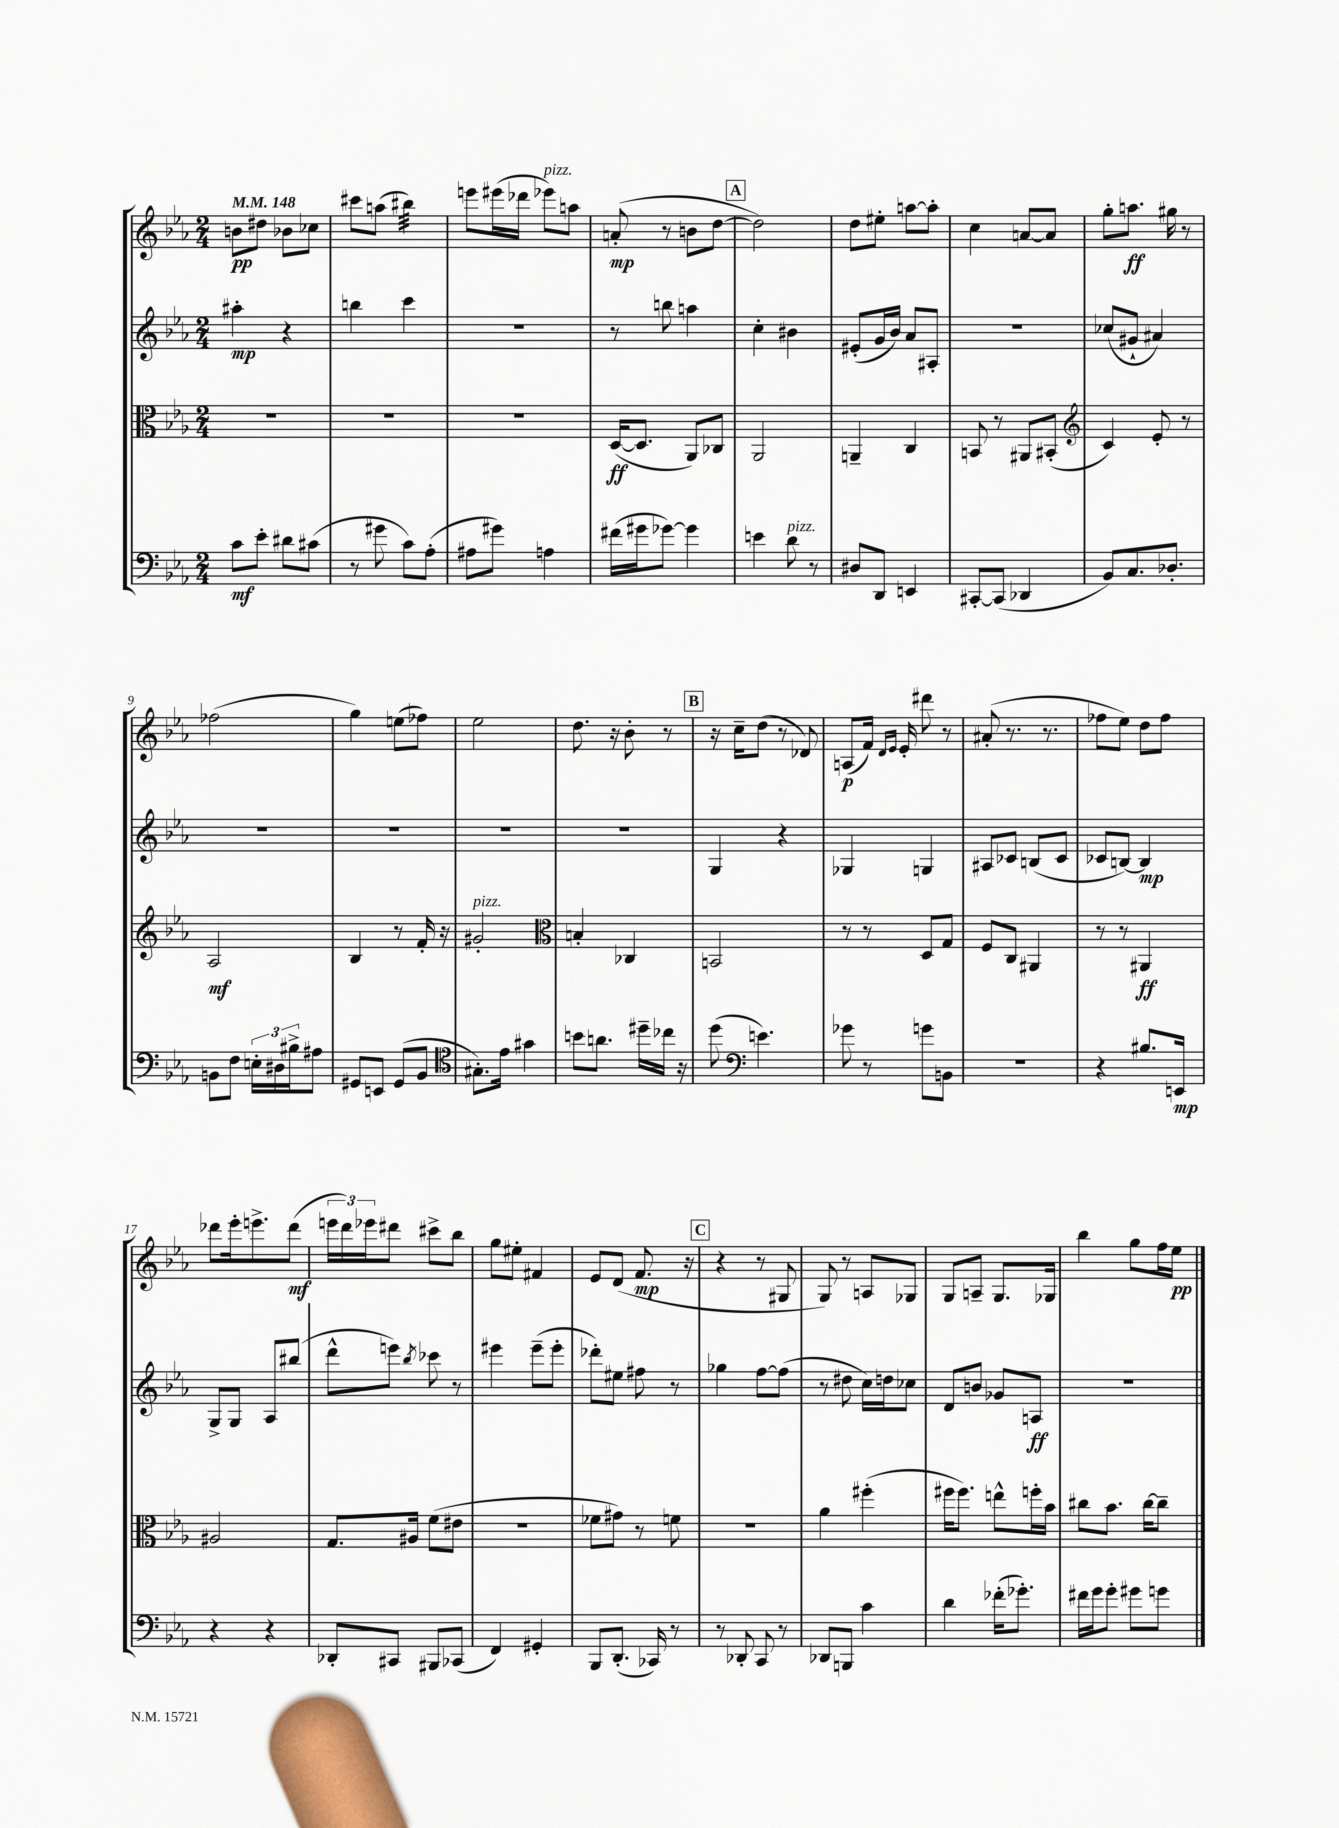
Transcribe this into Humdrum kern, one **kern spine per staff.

**kern	**kern	**kern	**kern
*staff4	*staff3	*staff2	*staff1
*clefF4	*clefC3	*clefG2	*clefG2
*k[b-e-a-]	*k[b-e-a-]	*k[b-e-a-]	*k[b-e-a-]
*M2/4	*M2/4	*M2/4	*M2/4
*MM148	*MM148	*MM148	*MM148
8c	2r	4aa#'	8b
8e-'	.	.	8dd#
8d#	.	4r	8b-
(8c#	.	.	8cc-
=	=	=	=
8r	2r	4bb	8ccc#
8g#	.	.	(8aa
8c)	.	4ccc	4bb#)
(8A-'	.	.	.
=	=	=	=
8A#	2r	2r	8eee
8g#)	.	.	(16eee#
.	.	.	16ddd-
4A	.	.	8eee-)
.	.	.	8aa
=	=	=	=
(16f#	([16D	8r	(8a'
16g#	8.D]	.	.
[8g-)	.	8bb	8r
4g-]	8AA-)	4aa	8b
.	8C-	.	[8dd
=	=	=	=
4e	2AA-	4cc'	2dd])
8d	.	4b#	.
8r	.	.	.
=	=	=	=
8D#	4AA~	(8e#'	8dd
8DD	.	16g	8ee#'
.	.	16b-)	.
4EE	4C	8a-	[8aa
.	.	8A#'	8aa']
=	=	=	=
[8CC#'	8BB	2r	4cc
(8CC#]	8r	.	.
4DD-	8AA#	.	[8a
.	(8BB#'	.	8a]
=	=	=	=
*	*clefG2	*	*
8BB-)	4c)	(8cc-	8gg'
8.C	.	8g#`	8.aa
.	8e-'	4a#)	.
8.D-'	.	.	16gg#
.	8r	.	8r
=	=	=	=
8BB	2A-	2r	(2ff-
8F	.	.	.
24E'	.	.	.
24D#	.	.	.
24B#^	.	.	.
8A#	.	.	.
=	=	=	=
8GG#	4B-	2r	4gg)
8EE	.	.	.
(8GG#	8r	.	(8ee
8BB-	16f'	.	8ff-)
.	16r	.	.
=	=	=	=
*clefC4	*	*	*
8.G#')	2g#'	2r	2ee-
16e-	.	.	.
4g#	.	.	.
=	=	=	=
*	*clefC3	*	*
8b	4B'	2r	8.dd
8.a	.	.	.
.	.	.	16r
.	4C-	.	8b-'
16dd#~	.	.	.
16cc-	.	.	8r
16r	.	.	.
=	=	=	=
(8dd	2BB	4G	16r
.	.	.	16cc~
*clefF4	*	*	*
4.e)	.	.	(8dd
.	.	4r	8r
.	.	.	8d-)
=	=	=	=
8g-	8r	4G-	(8A
8r	8r	.	16f)
.	.	.	16qqd
.	.	.	16qqe-
.	.	.	16e-'
8g	8D	4G	8ddd#
8BB	8G	.	8r
=	=	=	=
2r	8F	8A#	(8a#'
.	8C	8c-	8.r
.	4AA#	(8B	.
.	.	.	8.r
.	.	8c-	.
=	=	=	=
4r	8r	8c-	8ff-
.	8r	[8B)	8ee-)
8.B#	4AA#	4B]	8dd
.	.	.	8ff-
16EE	.	.	.
=	=	=	=
4r	2A#	8G^	8ddd-
.	.	8G	16eee-'
.	.	.	8.eee^
4r	.	8A-	.
.	.	(8bb#	(8ddd-
=	=	=	=
8DD-'	8.G	8ddd^^	24eee
.	.	.	24ddd)
.	.	.	24eee-
8CC#	.	8eee)	8ddd#
.	16A#	.	.
.	.	8qbb-	.
8BBB#	(8f	8ccc-	8ccc#^
(8CC-	8e#	8r	8bb-
=	=	=	=
4FF)	2r	4eee#	8gg
.	.	.	8ee#'
4GG#'	.	(8eee#~	4f#
.	.	8eee#'	.
=	=	=	=
8BBB-	8f-	8ddd-')	8e-
(8.DD'	8g#)	8ee#	(8d
.	8r	8ff#	8.f
16CC-)	.	.	.
8r	8f	8r	.
.	.	.	16r
=	=	=	=
8r	2r	4gg-	4r
8DD-'	.	.	.
8CC	.	[8ff	8r
8r	.	(8ff]	8G#
=	=	=	=
8DD-	4a-	8r	8G)
8BBB	.	8dd#	8r
4c	(4ff#'	16cc)	8A
.	.	16dd	.
.	.	8cc-	8G-
=	=	=	=
4d	16ff#	8d	8G
.	8.ff#)	.	.
.	.	8b	8A~
(16f-'	8ee^^	8g-	8.G
8.g-')	.	.	.
.	16ff'	8A	.
.	16b-	.	16G-
=	=	=	=
16f#	8cc#	2r	4bb-
16g	.	.	.
8g'	8.b-	.	.
8g#	.	.	8gg
.	[16cc#	.	.
8g	8cc#~]	.	16ff
.	.	.	16ee-
==	==	==	==
*-	*-	*-	*-
